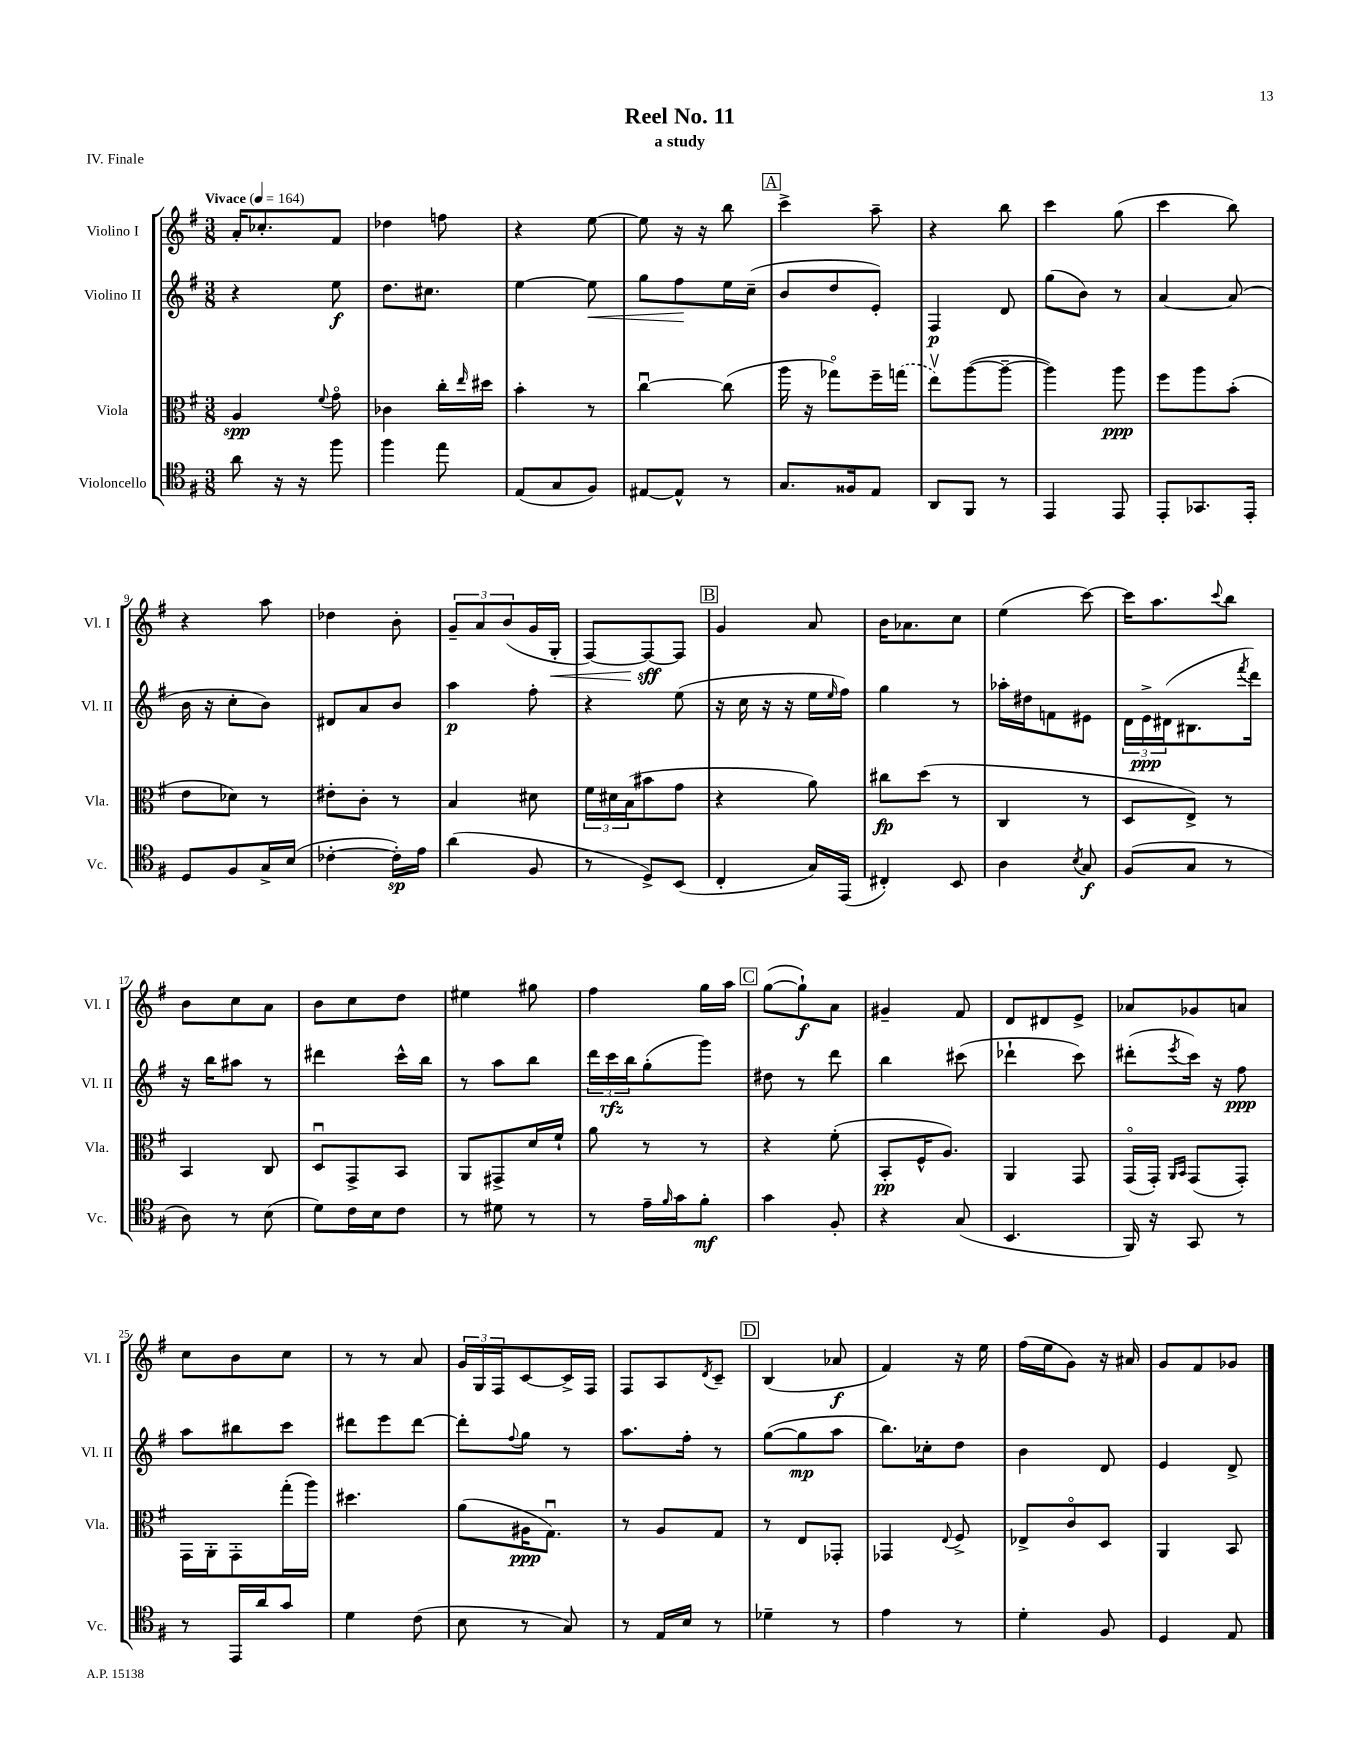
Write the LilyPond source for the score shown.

\header { title = "Reel No. 11" subtitle = "a study" piece = "IV. Finale" }
<<
\new StaffGroup <<
\new Staff = "s0" \with { instrumentName = "Violino I" shortInstrumentName = "Vl. I" } {
    \clef treble \key g \major \numericTimeSignature \time 3/8 \tempo "Vivace" 4 = 164
    a'16-. ces''8.-. fis'8 |
    des''4 f''8 |
    r4 e''8~ |
    e''8 r16 r16 b''8 |
    \mark \markup { \box "A" } c'''4-> a''8-- |
    r4 b''8 |
    c'''4 g''8( |
    c'''4 b''8) |
    r4 a''8 |
    des''4 b'8-. |
    \tuplet 3/2 { g'8-- a'8 b'8( } g'16 g16-.\< |
    fis8~) fis8~\sff\! fis8 |
    \mark \markup { \box "B" } g'4 a'8 |
    b'16 aes'8. c''8 |
    e''4( c'''8~) |
    c'''16 a''8. \appoggiatura { c'''8 } b''8 |
    b'8 c''8 a'8 |
    b'8 c''8 d''8 |
    eis''4 gis''8 |
    fis''4 g''16 a''16 |
    \mark \markup { \box "C" } g''8~( g''8-!\f) a'8 |
    gis'4-- fis'8 |
    d'8 dis'8 e'8-> |
    aes'8 ges'8 a'8 |
    c''8 b'8 c''8 |
    r8 r8 a'8 |
    \tuplet 3/2 { g'16 g16 fis16 } c'8~ c'16-> fis16 |
    fis8 a8 \acciaccatura { d'8 } c'8-- |
    \mark \markup { \box "D" } b4( aes'8\f |
    fis'4) r16 e''16 |
    fis''16( e''16 g'8) r16 ais'16 |
    g'8 fis'8 ges'8 \bar "|." |
}
\new Staff = "s1" \with { instrumentName = "Violino II" shortInstrumentName = "Vl. II" } {
    \clef treble \key g \major \numericTimeSignature \time 3/8
    r4 e''8\f |
    d''8. cis''8. |
    e''4~ e''8\< |
    g''8 fis''8\! e''16 c''16--( |
    \mark \markup { \box "A" } b'8 d''8 e'8-.) |
    fis4\p d'8 |
    g''8( b'8) r8 |
    a'4~ a'8( |
    b'16 r16 c''8-. b'8) |
    dis'8 a'8 b'8 |
    a''4\p fis''8-. |
    r4 e''8( |
    \mark \markup { \box "B" } r16 c''16 r16 r16 e''16 \grace { e''16 } fis''16) |
    g''4 r8 |
    aes''16-. dis''16 f'8 eis'8 |
    \tuplet 3/2 { d'16 e'16->\ppp dis'16( } bis8. \acciaccatura { fis'''8 } d'''16) |
    r16 b''16 ais''8 r8 |
    dis'''4 c'''16-^ b''16 |
    r8 a''8 b''8 |
    \tuplet 3/2 { d'''16 c'''16\rfz b''16 } g''8-.( g'''8) |
    \mark \markup { \box "C" } dis''8 r8 d'''8 |
    b''4 cis'''8( |
    des'''4-! c'''8) |
    dis'''8-.( \acciaccatura { e'''8 } c'''16) r16 fis''8\ppp |
    a''8 bis''8 c'''8 |
    dis'''8 e'''8 dis'''8~ |
    dis'''8-. \appoggiatura { fis''8 } g''8 r8 |
    a''8. fis''16-. r8 |
    \mark \markup { \box "D" } g''8~( g''8\mp a''8 |
    b''8.) ces''16-. d''8 |
    b'4 d'8 |
    e'4 d'8-> \bar "|." |
}
\new Staff = "s2" \with { instrumentName = "Viola" shortInstrumentName = "Vla." } {
    \clef alto \key g \major \numericTimeSignature \time 3/8
    a4\spp \appoggiatura { fis'8 } g'8\flageolet |
    ces'4 c''16-. \grace { e''16 } dis''16 |
    b'4-. r8 |
    c''4~\downbow c''8( |
    \mark \markup { \box "A" } a''16 r16 ges''8\flageolet) fis''16-- \once \slurDashed g''16( |
    e''8\upbow) a''8~( a''8~-- |
    a''4) a''8\ppp |
    fis''8 a''8 b'8-.( |
    e'8 des'8) r8 |
    eis'8-. c'8-. r8 |
    b4 dis'8 |
    \tuplet 3/2 { fis'16 dis'16 b16( } bis'8 g'8 |
    \mark \markup { \box "B" } r4 a'8) |
    cis''8\fp d''8( r8 |
    c4 r8 |
    d8 e8->) r8 |
    b,4 c8 |
    d8\downbow g,8-> b,8 |
    a,8 gis,8-> d'16 fis'16-! |
    a'8 r8 r8 |
    \mark \markup { \box "C" } r4 fis'8-.( |
    b,8-.\pp fis16-^ a8.) |
    a,4 g,8 |
    g,16\flageolet( g,16-.) \grace { a,16 b,16 } g,8( g,8-.) |
    g,16 a,16-. g,8-. g''16-.( a''16) |
    dis''4. |
    a'8( ais16\ppp g8.\downbow) |
    r8 a8 g8 |
    \mark \markup { \box "D" } r8 e8 ges,8-. |
    ges,4 \appoggiatura { e8 } fis8-> |
    ees8-> c'8\flageolet d8 |
    a,4 b,8 \bar "|." |
}
\new Staff = "s3" \with { instrumentName = "Violoncello" shortInstrumentName = "Vc." } {
    \clef tenor \key g \major \numericTimeSignature \time 3/8
    a'8 r16 r16 fis''8 |
    fis''4 e''8 |
    e8( g8 fis8) |
    eis8~ eis8-^ r8 |
    \mark \markup { \box "A" } g8. fisis16 e8 |
    a,8 fis,8 r8 |
    e,4 e,8 |
    e,8-. ges,8. e,16-. |
    d8 fis8 g16-> b16( |
    ces'4~-. ces'16-.\sp) e'16 |
    a'4( fis8 |
    r8 d8->) b,8( |
    \mark \markup { \box "B" } c4-. g16) e,16( |
    cis4-.) b,8 |
    a4 \acciaccatura { b8 } g8\f |
    fis8( g8 r8 |
    a8) r8 b8( |
    d'8) c'16 b16 c'8 |
    r8 dis'8 r8 |
    r8 e'16-- \grace { fis'16 } g'16 fis'8-.\mf |
    \mark \markup { \box "C" } g'4 fis8-. |
    r4 g8( |
    b,4. |
    fis,16) r16 g,8 r8 |
    r8 e,16 a'16 g'8 |
    d'4 c'8( |
    b8 r8 g8) |
    r8 e16 b16 r8 |
    \mark \markup { \box "D" } des'4-- r8 |
    e'4 r8 |
    d'4-. fis8 |
    d4 e8 \bar "|." |
}
>>
>>
